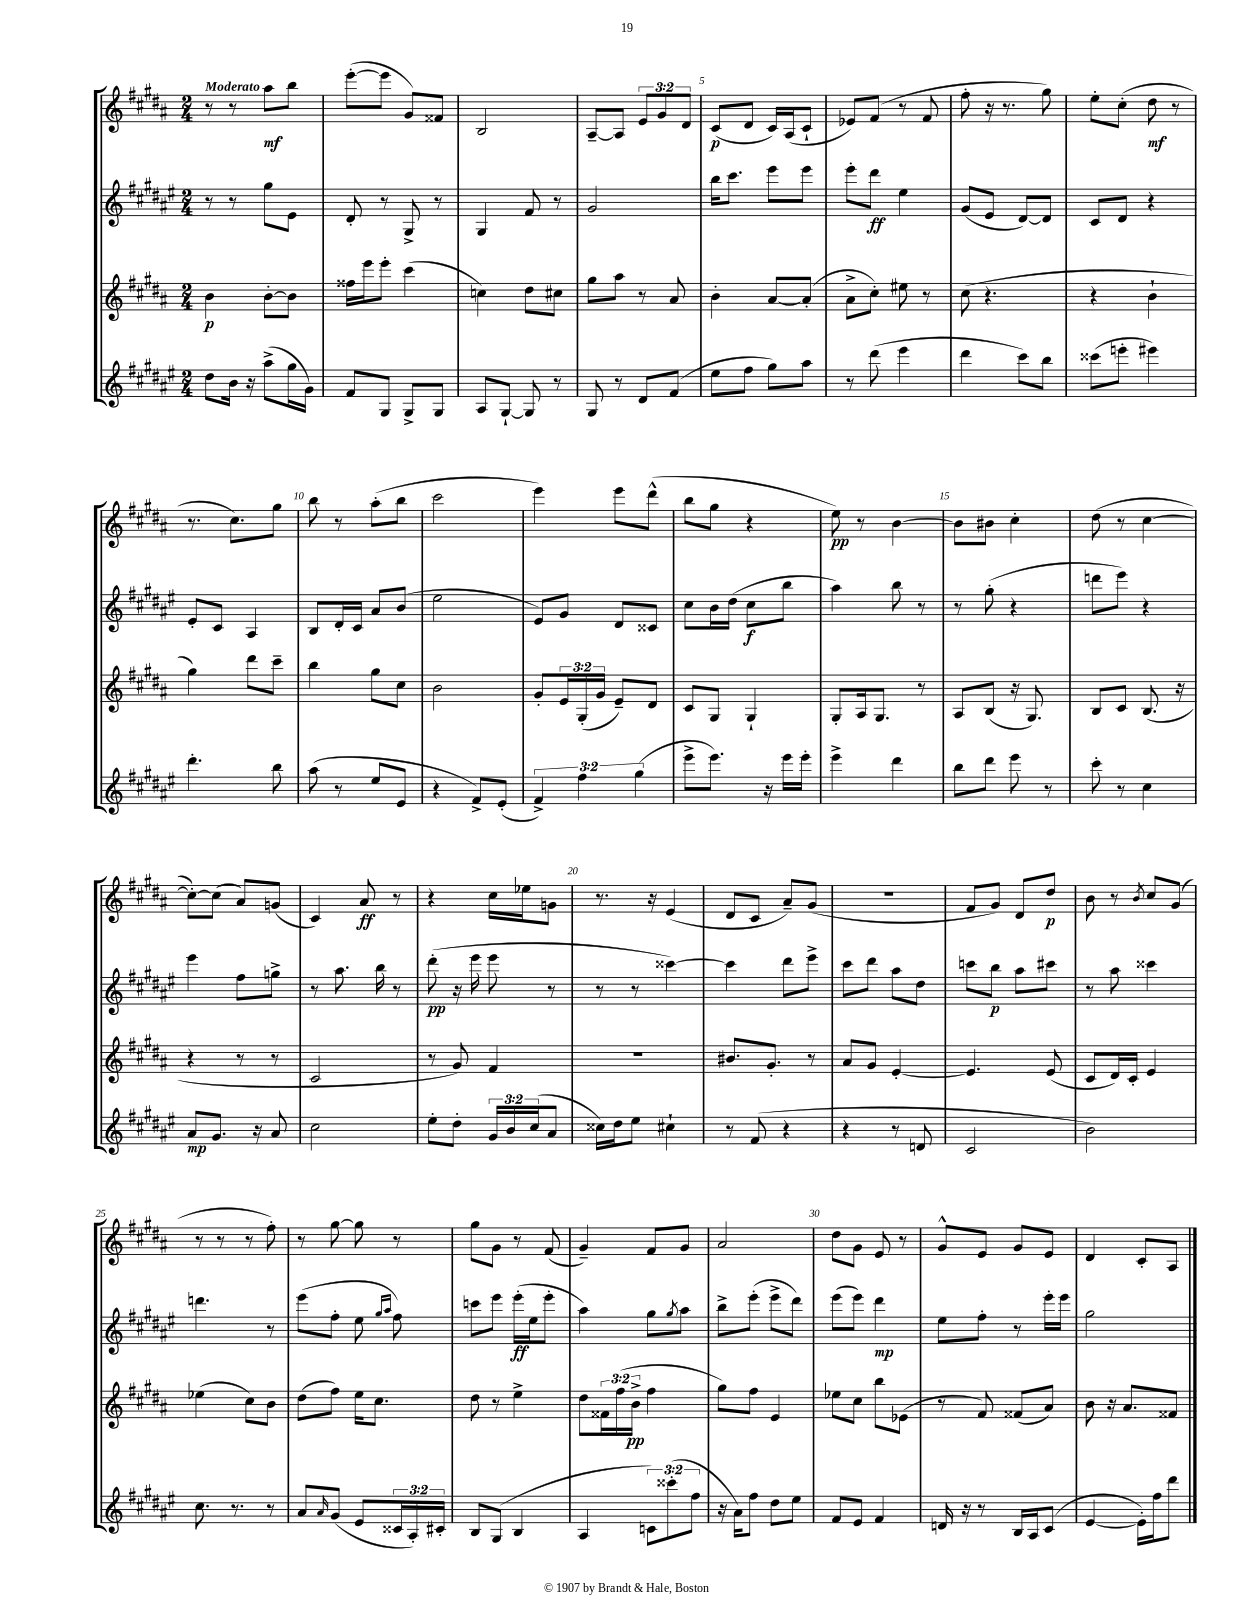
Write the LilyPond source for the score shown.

<<
\new StaffGroup <<
\new Staff = "s0" {
    \clef treble \key b \major \numericTimeSignature \time 2/4 \override Staff.TupletNumber.text = #tuplet-number::calc-fraction-text \tempo "Moderato"
    r8 r8 ais''8\mf b''8 |
    e'''8~-.( e'''8 gis'8) fisis'8 |
    b2 |
    ais8~-- ais8 \tuplet 3/2 { e'8 gis'8 dis'8 } |
    cis'8\p( dis'8 cis'16) ais16( cis'8-! |
    ees'8) fis'8( r8 fis'8 |
    fis''8-. r16 r8. gis''8) |
    e''8-. cis''8-.( dis''8\mf r8 |
    r8. cis''8.) gis''8 |
    b''8 r8 ais''8-.( b''8 |
    cis'''2 |
    e'''4) e'''8 dis'''8-^( |
    b''8 gis''8 r4 |
    e''8\pp) r8 b'4~ |
    b'8 bis'8 cis''4-. |
    dis''8( r8 cis''4~ |
    cis''8~-.) cis''8( ais'8) g'8( |
    cis'4) ais'8\ff r8 |
    r4 cis''16 ees''16 g'8 |
    r8. r16 e'4( |
    dis'8 cis'8 ais'8--) gis'8( |
    R2 |
    fis'8 gis'8) dis'8 dis''8\p |
    b'8 r8 \acciaccatura { b'8 } cis''8 gis'8( |
    r8 r8 r8 fis''8-.) |
    r8 gis''8~ gis''8 r8 |
    gis''8 gis'8 r8 fis'8( |
    gis'4--) fis'8 gis'8 |
    ais'2 |
    dis''8 gis'8 e'8 r8 |
    gis'8-^ e'8 gis'8 e'8 |
    dis'4 cis'8-. ais8 \bar "|." |
}
\new Staff = "s1" {
    \clef treble \key fis \major \numericTimeSignature \time 2/4
    r8 r8 gis''8 eis'8 |
    dis'8-. r8 gis8-> r8 |
    gis4 fis'8 r8 |
    gis'2 |
    b''16 cis'''8. eis'''8 eis'''8 |
    eis'''8-. dis'''8\ff eis''4 |
    gis'8( eis'8 dis'8~) dis'8 |
    cis'8 dis'8 r4 |
    eis'8-. cis'8 ais4 |
    b8 dis'16-. cis'16 ais'8 b'8( |
    eis''2 |
    eis'8) gis'8 dis'8 cisis'8 |
    cis''8 b'16 dis''16( cis''8\f b''8 |
    ais''4) b''8 r8 |
    r8 gis''8-.( r4 |
    d'''8 eis'''8) r4 |
    eis'''4 fis''8 g''8-> |
    r8 ais''8. b''16 r8 |
    dis'''8-.\pp( r16 eis'''16 eis'''8 r8 |
    r8 r8 cisis'''4~) |
    cisis'''4 dis'''8 eis'''8-> |
    cis'''8 dis'''8 ais''8 dis''8 |
    c'''8 b''8\p ais''8 cis'''8 |
    r8 ais''8 cisis'''4 |
    d'''4. r8 |
    eis'''8( fis''8-. eis''8 \grace { gis''16 ais''16 } fis''8) |
    c'''8 eis'''8 eis'''16-.\ff( eis''16 eis'''8-. |
    ais''4) gis''8 \acciaccatura { gis''8 } ais''8 |
    b''8-> eis'''8-.( eis'''8-> dis'''8) |
    eis'''8( eis'''8) dis'''4\mp |
    eis''8 fis''8-. r8 eis'''16-. eis'''16 |
    gis''2 \bar "|." |
}
\new Staff = "s2" {
    \clef treble \key b \major \numericTimeSignature \time 2/4 \override Staff.TupletNumber.text = #tuplet-number::calc-fraction-text
    b'4\p b'8~-. b'8 |
    fisis''16 e'''16 e'''8-. cis'''4( |
    c''4) dis''8 cis''8 |
    gis''8 ais''8 r8 ais'8 |
    b'4-. ais'8~ ais'8-.( |
    ais'8-> cis''8-.) eis''8 r8 |
    cis''8( r4. |
    r4 b'4-! |
    gis''4) dis'''8 cis'''8-- |
    b''4 gis''8 cis''8 |
    b'2 |
    gis'8-. \tuplet 3/2 { e'16 gis16-.( gis'16 } e'8--) dis'8 |
    cis'8 gis8 gis4-! |
    gis8-. ais16 gis8. r8 |
    ais8 b8( r16 gis8.) |
    b8 cis'8 b8.( r16 |
    r4 r8 r8 |
    cis'2 |
    r8 gis'8) fis'4 |
    r2 |
    bis'8. gis'8.-. r8 |
    ais'8 gis'8 e'4~-. |
    e'4. e'8( |
    cis'8 dis'16) cis'16-. e'4 |
    ees''4( cis''8) b'8 |
    dis''8( fis''8) e''16 cis''8. |
    dis''8 r8 e''4-> |
    dis''8 \tuplet 3/2 { fisis'16 fis''16( b'16->\pp } fis''4 |
    gis''8) fis''8 e'4 |
    ees''8 cis''8 b''8 ees'8( |
    r8 fis'8) fisis'8( ais'8) |
    b'8 r16 ais'8. fisis'8 \bar "|." |
}
\new Staff = "s3" {
    \clef treble \key fis \major \numericTimeSignature \time 2/4 \override Staff.TupletNumber.text = #tuplet-number::calc-fraction-text
    dis''8 b'16 r16 ais''8->( gis''16 gis'16) |
    fis'8 gis8 gis8-> gis8 |
    ais8 gis8~-! gis8 r8 |
    gis8 r8 dis'8 fis'8( |
    eis''8 fis''8 gis''8) ais''8 |
    r8 dis'''8( eis'''4 |
    dis'''4 cis'''8) b''8 |
    cisis'''8( e'''8-. eis'''4) |
    dis'''4.-. b''8 |
    ais''8( r8 eis''8 eis'8 |
    r4 fis'8->) eis'8-.( |
    \tuplet 3/2 { fis'4->) fis''4 gis''4( } |
    eis'''8-> eis'''8.) r16 eis'''16 eis'''16-. |
    eis'''4-> dis'''4 |
    b''8 dis'''8 eis'''8 r8 |
    cis'''8-. r8 cis''4 |
    ais'8\mp gis'8. r16 ais'8 |
    cis''2 |
    eis''8-. dis''8-. \tuplet 3/2 { gis'16 b'16 cis''16( } ais'8 |
    cisis''16) dis''16 eis''8 cis''4-! |
    r8 fis'8( r4 |
    r4 r8 d'8 |
    cis'2 |
    b'2) |
    cis''8. r8. r8 |
    ais'8 \grace { ais'16 } gis'8( eis'8 \tuplet 3/2 { cisis'16 ais16-.) cis'16-. } |
    b8 gis8( b4 |
    ais4 \tuplet 3/2 { c'8) cisis'''8-.( fis''8 } |
    r16 ais'16) fis''8 dis''8 eis''8 |
    fis'8 eis'8 fis'4 |
    d'16 r16 r8 b16 ais16 cis'8( |
    eis'4~ eis'16-.) fis''16 dis'''8 \bar "|." |
}
>>
>>
\layout { \context { \Score \override BarNumber.break-visibility = ##(#f #t #t) barNumberVisibility = #(every-nth-bar-number-visible 5) } }
